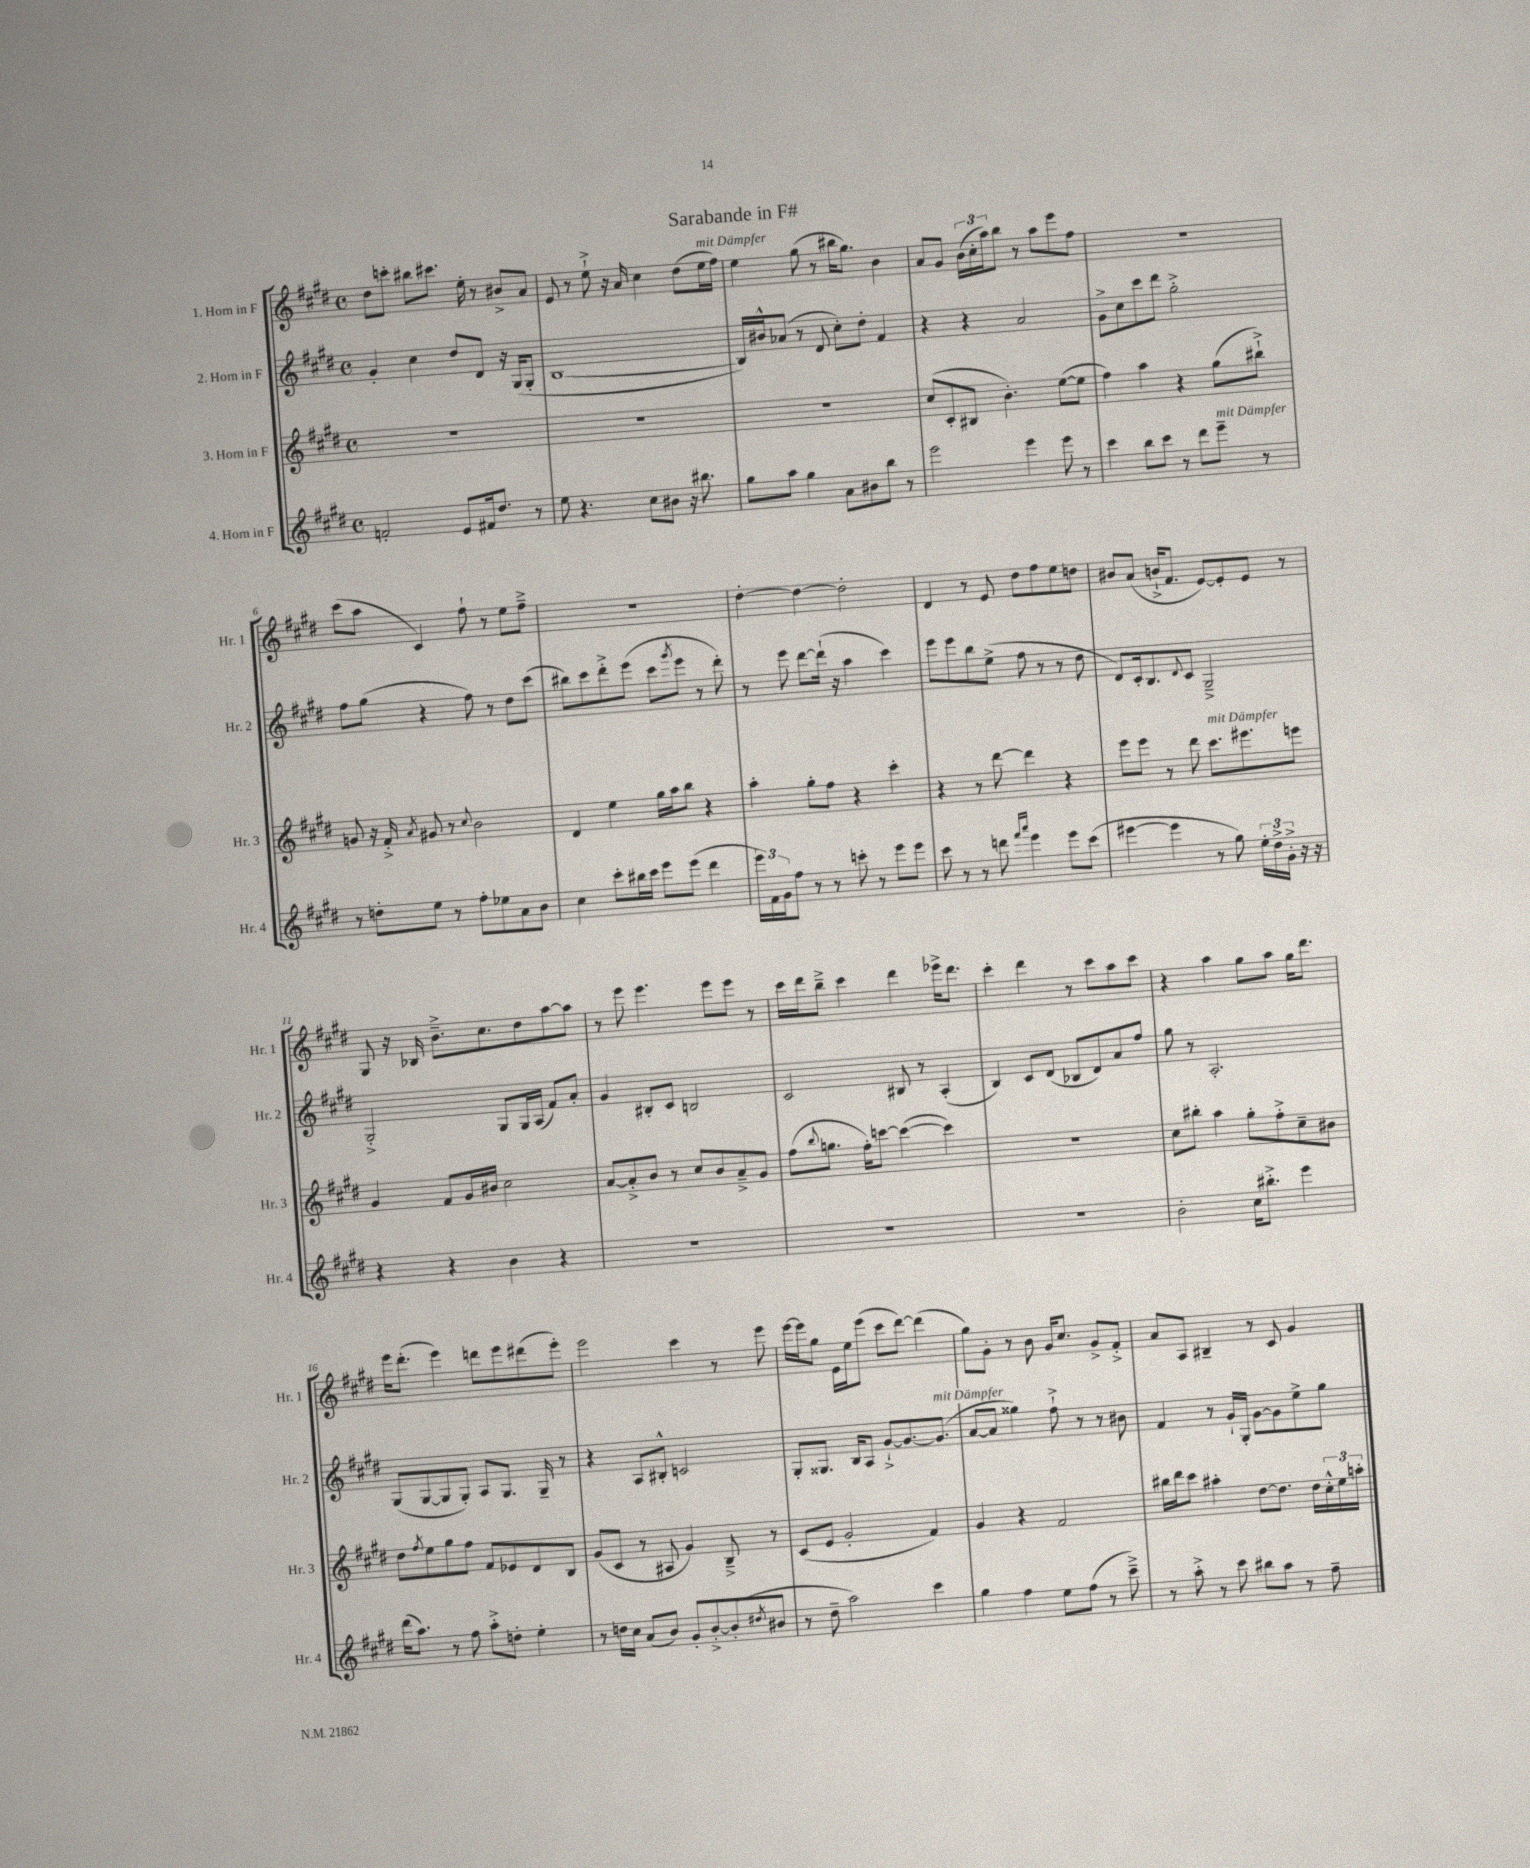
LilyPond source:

\header { title = "Sarabande in F#" }
<<
\new StaffGroup <<
\new Staff = "s0" \with { instrumentName = "1. Horn in F" shortInstrumentName = "Hr. 1" } {
    \clef treble \key e \major \defaultTimeSignature \time 4/4
    dis''8 c'''8-. bis''8 cis'''8. e''16-. r8 bis'8-> a'8 |
    e'8 r8 e''8-!-> r16 a'16 cis''4 dis''8( e''16^\markup { \italic "mit Dämpfer" } fis''16) |
    e''4 gis''8( r8 bis''16 gis''8.) b'4 |
    a'8 gis'8 \tuplet 3/2 { b'16( cis''16-. a''16) } b''8 r8 a''8 e'''8 fis''8 |
    R1 |
    cis'''8( a''8 cis'4) fis''8-! r8 e''8 fis''8---> |
    r1 |
    dis''4~-. dis''4~ dis''2-. |
    dis'4 r8 e'8 dis''8 fis''8 e''8 d''8 |
    bis'8 a'8( b'16-!-> fis'8. e'8~) e'8-. e'8 r8 |
    gis8 r16 bes16 b'8.---> cis''8. dis''8 a''8~ a''8 |
    r8 e'''8 e'''4. e'''8 e'''8 r8 |
    cis'''16 dis'''16 b''8---> cis'''4 dis'''4 ees'''16-> dis'''8. |
    cis'''4-. dis'''4 r8 cis'''8 a''8 cis'''8 |
    r4 a''4 gis''8 a''8 gis''16 dis'''8. |
    e'''16 dis'''8.-.( e'''4) d'''8 e'''8 dis'''8( e'''8-.) |
    e'''2 cis'''4 r8 e'''8 |
    e'''16~ e'''16 gis''8 e'16 e''16 e'''8( cis'''8 dis'''8~) dis'''4( |
    gis''8) gis'8-. r8 b'8 gis'16 cis''8. gis'8-> fis'8-.-> |
    a'8 a8 bis4-- r8 cis'8 gis'4 \bar "|." |
}
\new Staff = "s1" \with { instrumentName = "2. Horn in F" shortInstrumentName = "Hr. 2" } {
    \clef treble \key e \major \defaultTimeSignature \time 4/4
    gis'4-. cis''4 dis''8 dis'8 r16 gis16( gis8-. |
    b1~ |
    b16) bis'16-^ aes'8( r8 dis'8 cis''8-.) dis''8-. fis'4 |
    r4 r4 a'2 |
    gis'8-> cis''8 cis'''8 dis'''8 gis''2-.-> |
    fis''8 gis''8( r4 fis''8) r8 dis''8 cis'''8( |
    bis''8) cis'''8 dis'''8-.-> e'''8( cis'''8 \acciaccatura { gis'''8 } e'''8 r8 dis'''8-.) |
    r8 e'''8 dis'''8~ dis'''16-!( r16 a''4 cis'''4) |
    e'''8 e'''8 b''8 e''8->( fis''8 r8 r8 dis''8 |
    dis'8) cis'16-. b8. \appoggiatura { dis'8 } cis'8 gis2---> |
    gis2-.-> gis8 gis16 a16( fis'8) a'8-. |
    gis'4 bis8-. cis'8 b2 |
    cis'2 bis8 r8 a4-.( |
    b4) cis'8 dis'8( bes8 dis'8) a'8 fis''8 |
    gis''8 r8 a2.-. |
    gis8( gis8~ gis8 gis8-.) a8 gis8. gis16-- r8 |
    r4 a8 bis8-.-^ c'2 |
    gis8-. gisis8. b16 a8 gis'8~-!-> gis'8.~ gis'8.^\markup { \italic "mit Dämpfer" }( |
    a'8~ a'8 gisis''4) fis''8-!-> r8 r8 bis'8 |
    fis'4 r8 gis'16-! gis16-. gis'8~ gis'8 e''8-> gis''8 \bar "|." |
}
\new Staff = "s2" \with { instrumentName = "3. Horn in F" shortInstrumentName = "Hr. 3" } {
    \clef treble \key e \major \defaultTimeSignature \time 4/4
    R1 |
    R1 |
    R1 |
    cis''8( cis'8-. bis8 b'4.-.) e''8~( e''8 |
    fis''4) a''4 r4 gis''8( bis''8-!->) |
    g'8 r16 fis'16-.-> \acciaccatura { a'8 } gis'8 r8 \appoggiatura { cis''8 } b'2 |
    dis'4 e''4 gis''16 a''16 b''8 r4 |
    a''4-. gis''8-. fis''8 r4 cis'''4-. |
    r4 r8 dis'''8~ dis'''4 r4 |
    e'''8 e'''8 r8 dis'''8 cis'''8.^\markup { \italic "mit Dämpfer" } eis'''8. e'''8 |
    gis'4 fis'8 gis'16 bis'16 cis''2 |
    a'8~ a'8-.-> b'8 r8 cis''8 b'8 a'8---> gis'8 |
    fis''8( \appoggiatura { b''8 } g''8. fis''16-.) c'''8~ c'''4~( c'''4) |
    R1 |
    cis''8 bis''8-. a''4 gis''8-. fis''8-.-> cis''8-- bis'8 |
    dis''8 \acciaccatura { fis''8 } e''8 gis''8 fis''8 fis'8 ees'8 dis'8 b8 |
    gis'8( cis'8 r8 ais8 gis'4) b8---> r8 |
    cis'8( e'8 gis'2-. fis'4) |
    gis'4 r4 fis'2 |
    bis''16 dis'''16 cis'''8 ais''4-. dis''8~ dis''8. dis''16 \tuplet 3/2 { cis''16-.-^ e''16 a''16-. } \bar "|." |
}
\new Staff = "s3" \with { instrumentName = "4. Horn in F" shortInstrumentName = "Hr. 4" } {
    \clef treble \key e \major \defaultTimeSignature \time 4/4
    f'2-. e'8 fis'16 dis''8. r8 |
    e''8 r4. cis''8 bis'8 r16 bis''8. |
    gis''8 a''8 gis''4 a'8 bis'8 b''8 r8 |
    e'''2 e'''4 e'''8 r8 |
    cis'''4 b''8 cis'''8 r8 dis'''8 e'''8--^\markup { \italic "mit Dämpfer" } r8 |
    r8 d''8-. e''8 r8 fis''8-. ees''8 a'8 b'8 |
    cis''4 cis'''8-. bis''16 cis'''16 e'''8 e'''8( dis'''4 |
    \tuplet 3/2 { e'''16) fis'16 gis'16 } fis''8 r8 r8 c'''8-. r8 e'''8 e'''8 |
    cis'''8 r8 r8 d'''8 \grace { fis'''16 a'''16 } e'''4 e'''8 cis'''8( |
    eis'''4~ eis'''4 r8 gis''8) \tuplet 3/2 { e''16-. dis''16-> gis'16-.-> } r16 r16 |
    r4 r4 b'4 r4 |
    R1 |
    R1 |
    R1 |
    b'2-. cis''16 bis''8.-.-> e'''4 |
    dis'''16( a''8.) r8 fis''8 a''8-.-> d''8-. e''4-. |
    r8 d''16 cis''16 a'8( b'8) gis'8-. b'8~-.-> b'8-.( \acciaccatura { dis''8 } bis'8 |
    r8 dis''8-- a''2) cis'''4 |
    gis''4 fis''4 e''8 fis''8( r8 cis'''8--->) |
    r8 a''8-.-> r8 cis'''8 bis''8 a''8 r8 fis''8-- \bar "|." |
}
>>
>>
